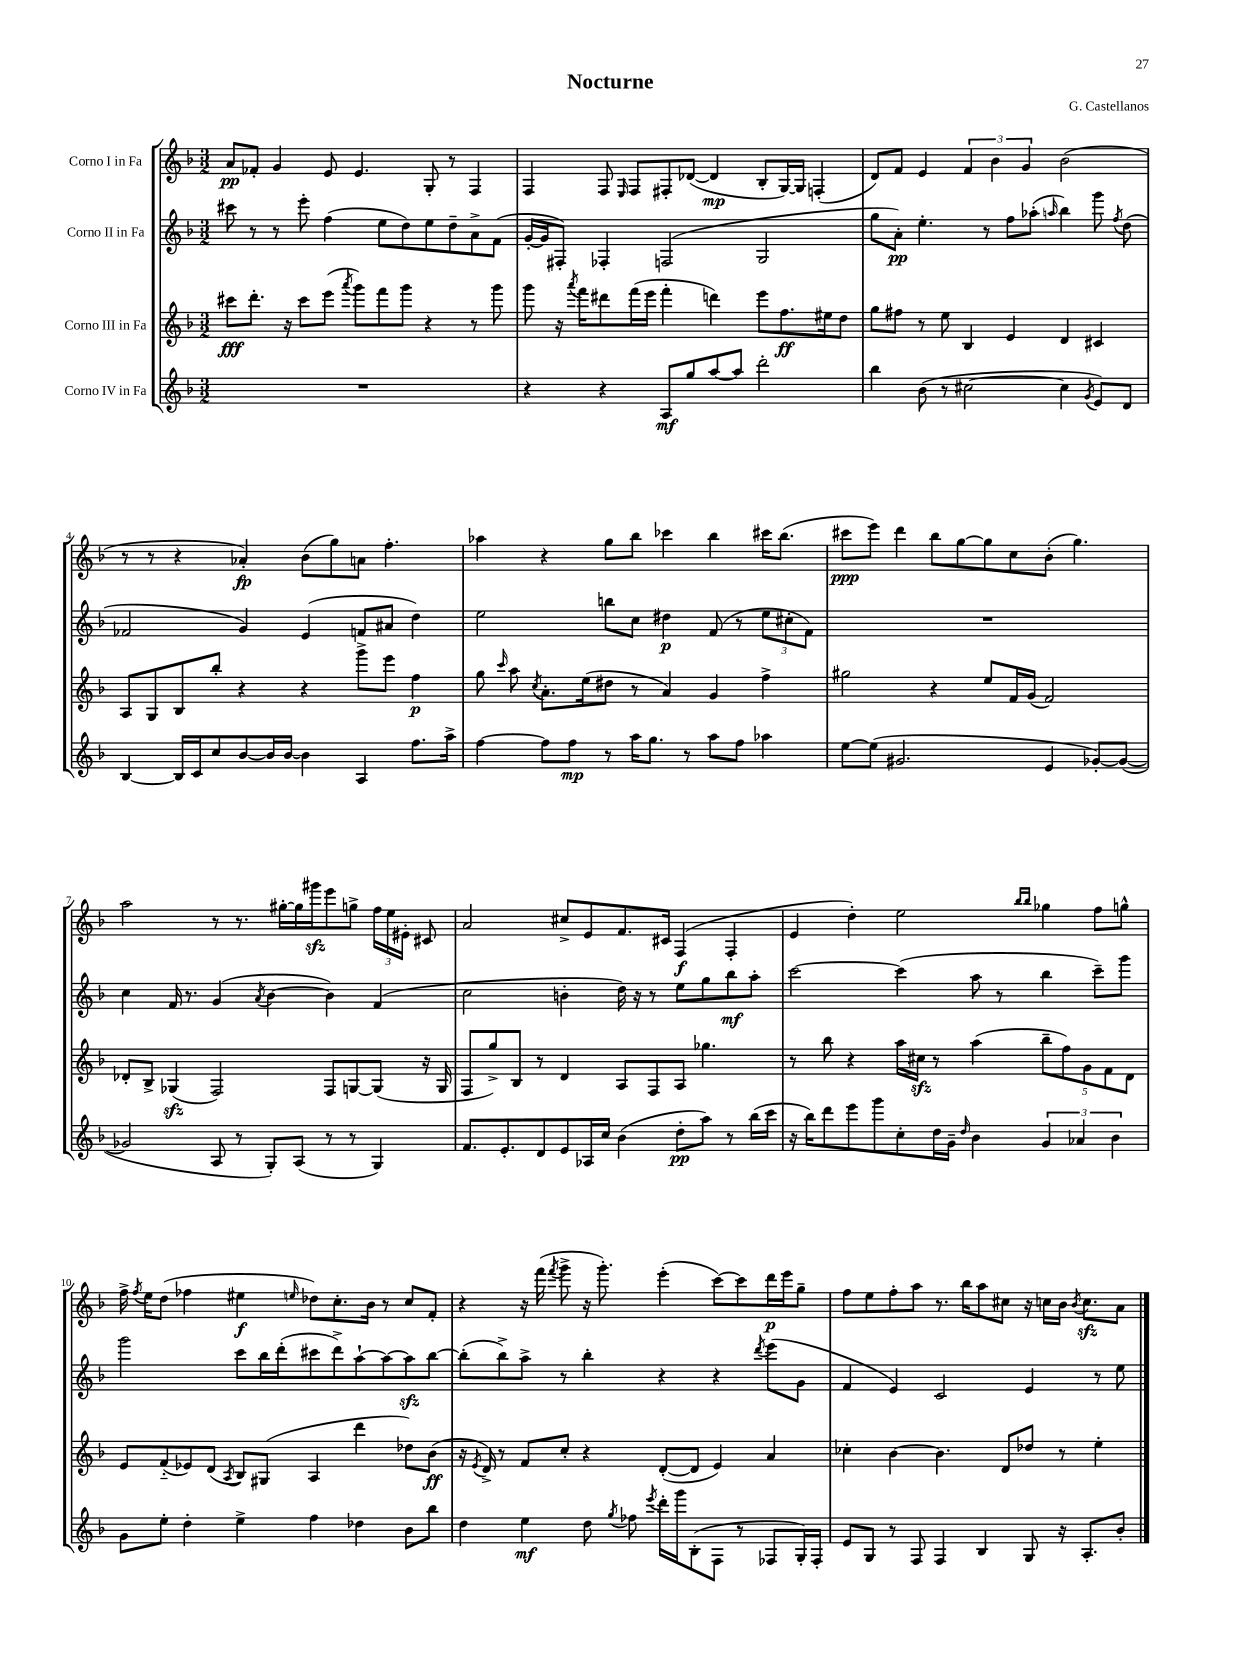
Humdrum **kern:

**kern	**dynam	**kern	**dynam	**kern	**dynam	**kern	**dynam
*part4	*part4	*part3	*part3	*part2	*part2	*part1	*part1
*staff4	*staff4	*staff3	*staff3	*staff2	*staff2	*staff1	*staff1
*I"Corno IV in Fa	*	*I"Corno III in Fa	*	*I"Corno II in Fa	*	*I"Corno I in Fa	*
*clefG2	*	*clefG2	*	*clefG2	*	*clefG2	*
*k[b-]	*	*k[b-]	*	*k[b-]	*	*k[b-]	*
*M3/2	*	*M3/2	*	*M3/2	*	*M3/2	*
=1	=1	=1	=1	=1	=1	=1	=1
1.r	.	8ccc#X\L	fff	8ccc#X\	.	8a/L	pp
.	.	8.ddd'\J	.	8r	.	8f-X'/J	.
.	.	.	.	8r	.	4g/	.
.	.	16r	.	.	.	.	.
.	.	8ccc#\L	.	8eee'\	.	.	.
.	.	(8eee\J	.	(4ff\	.	8e/	.
.	.	8qaaa/	.	.	.	.	.
.	.	8ggg\L)	.	.	.	4.e/	.
.	.	8fff\	.	8ee\L	.	.	.
.	.	8ggg\J	.	8dd\)	.	.	.
.	.	4r	.	8ee\	.	8G'/	.
.	.	.	.	8dd~\	.	8r	.
.	.	8r	.	8a^\	.	4F/	.
.	.	8ggg\	.	(8f\J	.	.	.
=2	=2	=2	=2	=2	=2	=2	=2
4r	.	8ggg\	.	[16g'/LL	.	4F/	.
.	.	.	.	16g/J]	.	.	.
.	.	16r	.	8F#X'/J)	.	.	.
.	.	8qaaa/	.	.	.	.	.
.	.	16fff\KL	.	.	.	.	.
4r	.	8ddd#X\	.	4F-X'/	.	8F/	.
.	.	.	.	.	.	16qqE/	.
.	.	(16fff\L	.	.	.	8F/L	.
.	.	16eee\JJ	.	.	.	.	.
8A/L	mf	4fff'\	.	(2Fn/	.	8F#X'/	.
8gg/	.	.	.	.	.	([8d-X/J	.
[8aa/	.	4dddn\)	.	.	.	4d-/]	mp
8aa/J]	.	.	.	.	.	.	.
2ddd'\	.	8eee\L	.	2G/	.	8B-'/L	.
.	.	8.ff\	ff	.	.	[16G/L)	.
.	.	.	.	.	.	16G/JJ]	.
.	.	.	.	.	.	(4Fn'/	.
.	.	16ee#X\k	.	.	.	.	.
.	.	8dd\J	.	.	.	.	.
=3	=3	=3	=3	=3	=3	=3	=3
4bb-\	.	8gg\L	.	8gg\L	.	8d/L)	.
.	.	8ff#X\J	.	8a'\J)	pp	8f/J	.
(8b-\	.	8r	.	4.ee'\	.	4e/	.
8r	.	8ee\	.	.	.	.	.
[2cc#X\	.	4B-/	.	.	.	6f/	.
.	.	.	.	8r	.	.	.
.	.	.	.	.	.	6b-\	.
.	.	4e/	.	8ff\L	.	.	.
.	.	.	.	.	.	6g/	.
.	.	.	.	(8aa-X'\J	.	.	.
.	.	.	.	16qqaan/	.	.	.
4cc#\]	.	4d/	.	4bb-\)	.	(2b-\	.
8qg/	.	.	.	.	.	.	.
8e/L)	.	4c#X/	.	8ggg\	.	.	.
.	.	.	.	8qff/	.	.	.
8d/J	.	.	.	(8dd\	.	.	.
!!LO:LB:g=z
=4	=4	=4	=4	=4	=4	=4	=4
[4B-/	.	8A/L	.	2f-X/	.	8r	.
.	.	8G/	.	.	.	8r	.
16B-/LL]	.	8B-/	.	.	.	4r	.
16c/J	.	.	.	.	.	.	.
8cc/	.	8bb-'/J	.	.	.	.	.
[8b-/	.	4r	.	4g/)	.	4a-X'/)	fp
16b-/L]	.	.	.	.	.	.	.
[16b-/JJ	.	.	.	.	.	.	.
4b-\]	.	4r	.	(4e/	.	(8b-\L	.
.	.	.	.	.	.	8gg\)	.
4A/	.	8ggg^\L	.	8fn/L	.	8an\J	.
.	.	8eee\J	.	8a#X/J	.	4.ff'\	.
8.ff\L	.	4ff\	p	4dd\)	.	.	.
16aa^\Jk	.	.	.	.	.	.	.
=5	=5	=5	=5	=5	=5	=5	=5
[4ff\	.	8gg\	.	2ee\	.	4aa-X\	.
.	.	16qqccc/	.	.	.	.	.
.	.	8aa\	.	.	.	.	.
.	.	8qcc/	.	.	.	.	.
8ff\L]	.	8.a'\L	.	.	.	4r	.
8ff\J	mp	.	.	.	.	.	.
.	.	(16ee\k	.	.	.	.	.
8r	.	8dd#X\J	.	8bbn\L	.	8gg\L	.
16aa\KL	.	8r	.	8cc\J	.	8bb-\J	.
8.gg\J	.	.	.	.	.	.	.
.	.	4a/)	.	4dd#X\	p	4ccc-X\	.
8r	.	.	.	.	.	.	.
8aa\L	.	4g/	.	(8f/	.	4bb-\	.
8ff\J	.	.	.	8r	.	.	.
4aa-X\	.	4ff^\	.	12ee\L	.	16ccc#X\KL	.
.	.	.	.	.	.	(8.bb-\J	.
.	.	.	.	12cc#X'\	.	.	.
.	.	.	.	12f\J)	.	.	.
=6	=6	=6	=6	=6	=6	=6	=6
[8ee\L	.	2gg#X\	.	1.r	.	8ccc#X\L	ppp
(8ee\J]	.	.	.	.	.	8eee\J)	.
2.g#X/	.	.	.	.	.	4ddd\	.
.	.	4r	.	.	.	8bb-\L	.
.	.	.	.	.	.	[8gg\	.
.	.	8ee/L	.	.	.	8gg\]	.
.	.	16f/L	.	.	.	8cc\	.
.	.	(16g/JJ	.	.	.	.	.
4e/	.	2f/)	.	.	.	(8b-'\J	.
.	.	.	.	.	.	4.gg\)	.
[8g-X'/L)	.	.	.	.	.	.	.
(8g-/J_	.	.	.	.	.	.	.
!!LO:LB:g=z
=7	=7	=7	=7	=7	=7	=7	=7
2g-X/]	.	8d-X'/L	.	4cc\	.	2aa\	.
.	.	8B-^/J	.	.	.	.	.
.	.	(4G-Xzz/	.	16f/	.	.	.
.	.	.	.	8.r	.	.	.
8A/	.	2F/)	.	(4g/	.	8r	.
8r	.	.	.	.	.	8.r	.
.	.	.	.	8qa/	.	.	.
8G'/L)	.	.	.	[4b-\	.	.	.
.	.	.	.	.	.	[16gg#X'\LL	.
(8A/J	.	.	.	.	.	16gg#\]	.
.	.	.	.	.	.	16ggg#Xzz\J	.
8r	.	8F/L	.	4b-\])	.	8eee\	.
8r	.	[8Gn/	.	.	.	8ggn^\J	.
4G/)	.	(8G/J]	.	(4f/	.	24ff\LL	.
.	.	.	.	.	.	24ee\	.
.	.	.	.	.	.	24e#X'\JJ	.
.	.	16r	.	.	.	8c#X/	.
.	.	16G/	.	.	.	.	.
=8	=8	=8	=8	=8	=8	=8	=8
8.f/L	.	8F/L	.	2cc\	.	2a/	.
.	.	8gg^/)	.	.	.	.	.
8.e'/	.	.	.	.	.	.	.
.	.	8B-/J	.	.	.	.	.
8d/	.	8r	.	.	.	.	.
8e/	.	4d/	.	4bn'\	.	8cc#X^/L	.
16A-X/L	.	.	.	.	.	8e/	.
16cc/JJ	.	.	.	.	.	.	.
(4b-\	.	8A/L	.	16dd\)	.	8.f/	.
.	.	.	.	16r	.	.	.
.	.	8F/	.	8r	.	.	.
.	.	.	.	.	.	16c#X/Jk	.
8dd'\L	pp	8A/J	.	8ee\L	.	(4F/	f
8aa\J)	.	4.gg-X\	.	8gg\	.	.	.
8r	.	.	.	8bb-\	mf	4F'/	.
(16bb-\LL	.	.	.	8aa'\J	.	.	.
16ccc\JJ	.	.	.	.	.	.	.
=9	=9	=9	=9	=9	=9	=9	=9
16r	.	8r	.	[2ccc\	.	4e/	.
16bb-\KL)	.	.	.	.	.	.	.
8ddd\	.	8bb-\	.	.	.	.	.
8eee\	.	4r	.	.	.	4dd'\)	.
8ggg\	.	.	.	.	.	.	.
8cc'\	.	16aa\LL	.	(4ccc\]	.	2ee\	.
.	.	16cc#Xzz\JJ	.	.	.	.	.
16dd\L	.	8r	.	.	.	.	.
16g~\JJ	.	.	.	.	.	.	.
16qqdd/	.	.	.	.	.	.	.
4b-\	.	(4aa\	.	8aa\	.	.	.
.	.	.	.	8r	.	.	.
.	.	.	.	.	.	16qqbb-/LL	.
.	.	.	.	.	.	16qqbb-/JJ	.
6g/	.	10bb-~\L	.	4bb-\	.	4gg-X\	.
.	.	10ff\)	.	.	.	.	.
6a-X/	.	.	.	.	.	.	.
.	.	10g\	.	.	.	.	.
.	.	.	.	8ccc~\L)	.	8ff\L	.
.	.	10f\	.	.	.	.	.
6b-\	.	.	.	.	.	.	.
.	.	.	.	8ggg\J	.	8ggn^^\J	.
.	.	10d\J	.	.	.	.	.
!!LO:LB:g=z
=10	=10	=10	=10	=10	=10	=10	=10
8g\L	.	8e/L	.	2ggg\	.	16ff^\	.
.	.	.	.	.	.	8qff/	.
.	.	.	.	.	.	16ee\KL	.
8ee'\J	.	(8f/	.	.	.	(8dd\J	.
4dd'\	.	8e-X/)	.	.	.	4ff-X\	.
.	.	(8d/J	.	.	.	.	.
.	.	8qA/	.	.	.	.	.
4ee^\	.	8B-/L)	.	8ccc\L	.	4ee#X\	f
.	.	(8G#X/J	.	16bb-\L	.	.	.
.	.	.	.	(16ddd'\J	.	.	.
.	.	.	.	.	.	16qqeen/	.
4ff\	.	4A/	.	8ccc#X\	.	8dd-X\L)	.
.	.	.	.	8ddd^\)	.	8.cc'\	.
4dd-X\	.	4ddd\	.	[8aa`\	.	.	.
.	.	.	.	.	.	16b-\Jk	.
.	.	.	.	8aa\_	.	8r	.
8b-\L	.	8dd-X\L)	.	8aazz\]	.	8cc/L	.
8bb-\J	.	(8b-\J	ff	[8bb-\J	.	8f'/J	.
=11	=11	=11	=11	=11	=11	=11	=11
4dd\	.	16r	.	(8bb-'\L]	.	4r	.
.	.	8qe/	.	.	.	.	.
.	.	16d^/)	.	.	.	.	.
.	.	8r	.	8bb-^\)	.	.	.
4ee\	mf	8f/L	.	8aa^\J	.	16r	.
.	.	.	.	.	.	(16fff\	.
.	.	.	.	.	.	8qfff/	.
.	.	8cc'/J	.	8r	.	8ggg^\	.
8dd\	.	4r	.	4bb-'\	.	16r	.
.	.	.	.	.	.	8.ggg'\)	.
8qgg/	.	.	.	.	.	.	.
8ff-X\	.	.	.	.	.	.	.
8qeee/	.	.	.	.	.	.	.
16ddd'\LL	.	([8d'/L	.	4r	.	(4eee'\	.
16ggg\J	.	.	.	.	.	.	.
(8B-'\	.	8d/J]	.	.	.	.	.
8F\J	.	4e/)	.	4r	.	[8ccc\L)	.
8r	.	.	.	.	.	8ccc\]	.
.	.	.	.	8qddd/	.	.	.
8F-X/L	.	4a/	.	(8eee\L	.	16ddd\L	p
.	.	.	.	.	.	16eee\J	.
16G'/L)	.	.	.	8g\J	.	8gg~\J	.
16F-'/JJ	.	.	.	.	.	.	.
=12	=12	=12	=12	=12	=12	=12	=12
8e/L	.	4cc-X'\	.	4f/	.	8ff\L	.
8G/J	.	.	.	.	.	8ee\	.
8r	.	[4b-\	.	4e/)	.	8ff'\	.
8F/	.	.	.	.	.	8aa\J	.
4F/	.	4.b-\]	.	2c/	.	8.r	.
.	.	.	.	.	.	16bb-\KL	.
4B-/	.	.	.	.	.	8aa\	.
.	.	8d/L	.	.	.	8cc#X\J	.
8G/	.	8dd-X/J	.	4e/	.	16r	.
.	.	.	.	.	.	16ccn\LL	.
16r	.	8r	.	.	.	16b-\JJ	.
.	.	.	.	.	.	8qb-/	.
8.A'/L	.	.	.	.	.	8.cczz\L	.
.	.	4ee'\	.	8r	.	.	.
8b-'/J	.	.	.	8ee\	.	8a\J	.
==	==	==	==	==	==	==	==
*-	*-	*-	*-	*-	*-	*-	*-
